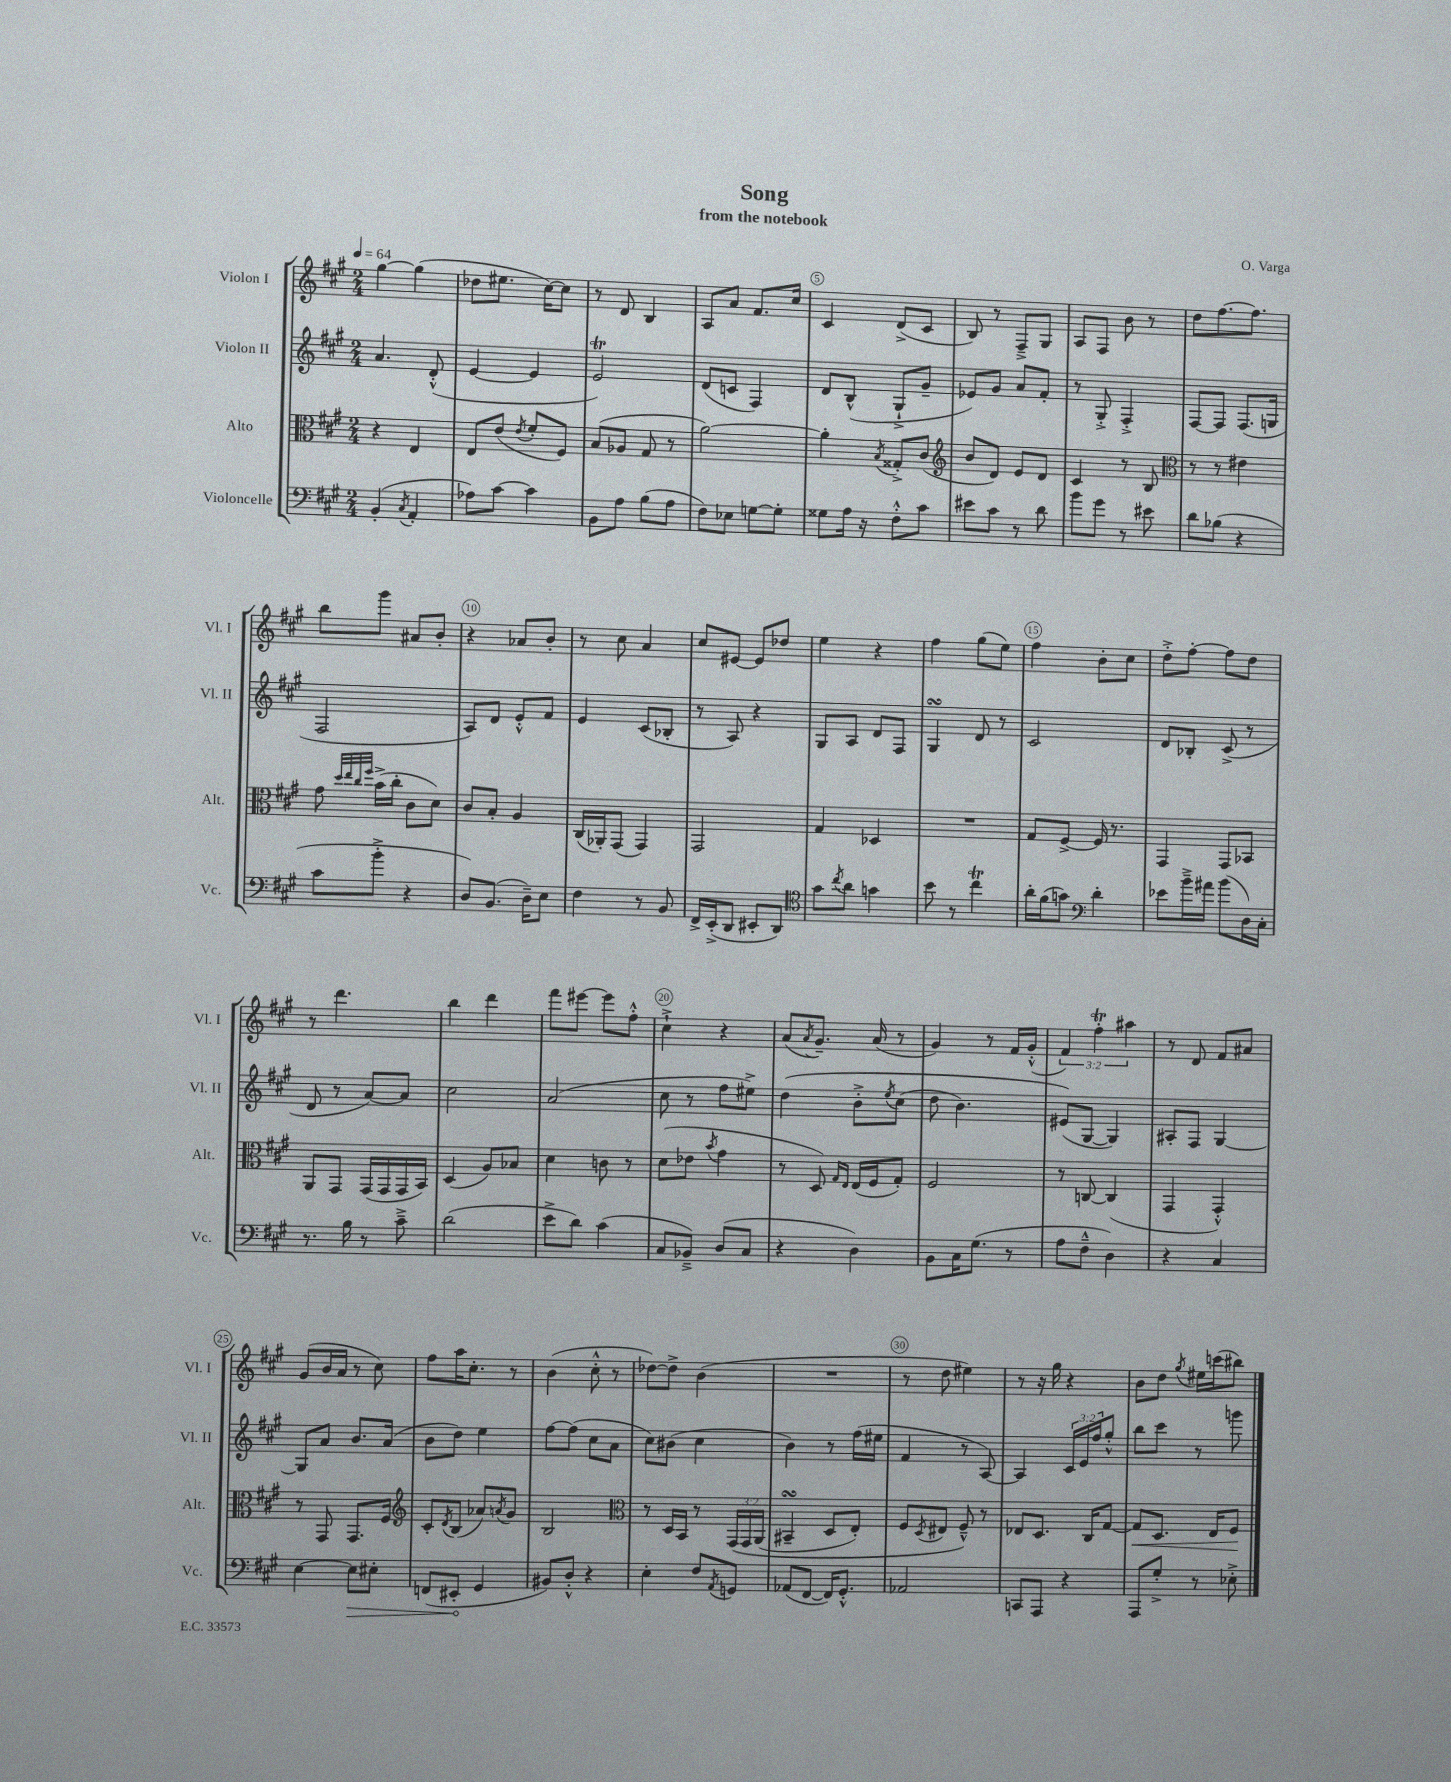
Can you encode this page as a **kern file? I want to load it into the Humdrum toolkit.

**kern	**kern	**kern	**kern
*staff4	*staff3	*staff2	*staff1
*clefF4	*clefC3	*clefG2	*clefG2
*k[f#c#g#]	*k[f#c#g#]	*k[f#c#g#]	*k[f#c#g#]
*M2/4	*M2/4	*M2/4	*M2/4
*MM64	*MM64	*MM64	*MM64
(4BB'/	4r	4.a/	[4gg#\
8qC#/	.	.	.
4AA'/	4E/	.	(4gg#\]
.	.	(8d'^^/	.
=	=	=	=
8A-\L)	8E/L	[4e/	8dd-\L
[8c#\J	(8e/J	.	8.ee#\J
.	8qe/	.	.
4c#\]	8f#'/L	4e/]	.
.	.	.	[16cc#\LK)
.	8F#/J)	.	8cc#\]J
=	=	=	=
8BB\L	(8B/L	2e/)	8r
8A\J	8A-/J	.	8d/
(8B\L	8G#/	.	4B/
8A\J	8r	.	.
=	=	=	=
8F#\L)	[2a\)	(8d/L	8A/L
8E-\J	.	8c/J	8a/J
[8G\L	.	4F#/)	8.f#/L
8G'\]J	.	.	.
.	.	.	16cc#/Jk
=	=	=	=
8G##\L	4a'\]	8d/L	4c#/
16A\Jk	.	(8B^^/J	.
16r	.	.	.
.	8qB/	.	.
8F#'^^\L	8G##'^/L	8G#`^/L	(8d^/L
8c#\J	(8c#/J	8g#~/J	8c#/J
=	=	=	=
*	*clefG2	*	*
8e#\L	8b/L	8e-/L)	8B/)
8c#\J	8d/J)	8g#/J	8r
8r	8e/L	8a/L	8F#~^/L
8d\	8d/J	8f#'/J	8G#/J
=	=	=	=
8b\L	4c#/	8r	8A/L
8g#\J	.	8G#'^/	8F#/J
8r	8r	4F#'^/	8b\
8e#\	8B/	.	8r
=	=	=	=
*	*clefC3	*	*
8d\L	8r	[8F#/L	8dd\L
(8B-\J	8r	8F#/]J	[8.ff#\
4r	4e#\	(8.F#/L	.
.	.	.	8.ff#\]J
.	.	16G/Jk	.
=	=	=	=
8c#\L	8g#\	2F#/	8bb\L
.	32qqdd/LLL	.	.
.	32qqee/	.	.
.	32qqcc#/	.	.
.	32qqff#/JJJ	.	.
8b'^\J	(16b^\LL	.	8ggg#\J
.	16cc#'\JJ	.	.
4r	8c#\L	.	8a#/L
.	8d\J)	.	8b'/J
=	=	=	=
8D/L)	8c#/L	8A/L)	4r
(8.BB/J	8B'/J	8d/J	.
.	4A/	8e'^^/L	8a-/L
16D~\LK)	.	.	.
8E\J	.	8f#/J	8b'/J
=	=	=	=
4F#\	(16C#/LL	4e/	8r
.	16AA-'/J)	.	.
.	(8GG#/J	.	8cc#\
8r	4GG#/)	(8c#/L	4a/
8BB/	.	8B-'/J	.
=	=	=	=
16FF#^/LL	2GG#/	8r	8cc#/L
(16EE'^/J	.	.	.
8DD/J	.	8A/)	[8e#/J
8EE#'/L	.	4r	8e#/]L
8DD/J)	.	.	8dd-/J
=	=	=	=
*clefC4	*	*	*
8g#\L	4G#/	8G#/L	4ee\
8qcc#/	.	.	.
8a\J	.	8A/J	.
4g\	4D-/	8d/L	4r
.	.	8F#/J	.
=	=	=	=
8b\	2r	4G#/	4ff#\
8r	.	.	.
4cc#\	.	8d/	(8gg#\L
.	.	8r	8ee\J)
=	=	=	=
16a'\LL	8G#/L	2c#/	4ff#\
(16f#\J	.	.	.
8g\J)	[8F#^/J	.	.
*clefF4	*	*	*
4d'\	16F#/]	.	8b'\L
.	8.r	.	.
.	.	.	8cc#\J
=	=	=	=
8e-\L	4GG#/	8d/L	8dd'^\L
16b~^\L	.	8B-'/J	[8ff#'\J
16a#\JJ	.	.	.
(8b\L	8GG#/L	(8c#^/	8ff#\]L
16D\L)	8BB-/J	8r	8dd\J
16C#'\JJ	.	.	.
=	=	=	=
8.r	8AA/L	8d/	8r
.	8GG#/J	8r	4.ddd\
16B\	.	.	.
8r	(16GG#/LL	[8a/L)	.
.	16GG#/	.	.
8c#~^\	16GG#/	8a/]J	.
.	16BB/JJ)	.	.
=	=	=	=
(2d\	(4D/	2cc#\	4bb\
.	8A/L)	.	4ddd\
.	8B-/J	.	.
=	=	=	=
8e^\L	4d\	(2a/	8fff#\L
8d\J)	.	.	[8eee#\J
(4c#\	8c\	.	8eee#\]L
.	8r	.	8ff#'^^\J
=	=	=	=
8C#/L	(8d\L	8cc#\	4cc#`^\
8BB-~^/J)	8e-\J	8r	.
.	8qb/	.	.
(8D/L	4g#\	8ff#\L	4r
8C#/J	.	8ee#^\J)	.
=	=	=	=
4r	8r	&(4dd\	(8a/L
.	.	.	8qa/
.	8D/)	.	8.g#~/J)
.	16qqG#/LL	.	.
.	16qqE/JJ	.	.
4D\)	(16E/LL	8b'^\L	.
.	16F#/J	.	(16a/
.	.	8qee/	.
.	8G#'/J)	(8cc#\J	8r
=	=	=	=
8BB\L	2F#/	8dd\	4g#/)
16C#\K	.	4.b\)	.
(8.G#\J	.	.	.
.	.	.	8r
8r	.	.	16f#/LL
.	.	.	(16g#'^^/JJ
=	=	=	=
8A\L	8r	(8e#/L&)	6f#/)
8F#~^^\J	[8C/	[8G#/J	.
.	.	.	6ff#'\
4D\)	(4C/]	4G#/])	.
.	.	.	6aa#\
=	=	=	=
4r	4GG#/	8A#'/L	8r
.	.	8F#/J	8d/
4C#/	4GG#'^^/)	[4G#/	8f#/L
.	.	.	8a#/J
=	=	=	=
[4E\	8r	8G#/]L	(8g#/L
.	8GG#/	8a/J	16b/L
.	.	.	16a/JJ
8E\]L	8.GG#/L	8.b/L	8r
8E#'\J	.	.	8cc#\)
.	16F#/Jk	(16a/Jk	.
=	=	=	=
*	*clefG2	*	*
(8FF/L	8c#'/L	8b\L	8ff#\L
.	8qd/	.	.
8EE#'/J	(8B/J	8dd\J)	16aa\K
.	.	.	8.cc#'\J
4GG#/	8a-/L)	4ee\	.
.	8qa/	.	.
.	8g#/J	.	8r
=	=	=	=
8BB#/L)	2B/	[8ff#\L	(4b\
8D'^^/J	.	(8ff#\]J	.
4r	.	8cc#\L	8cc#'^^\
.	.	8a\J	8r
=	=	=	=
*	*clefC3	*	*
4E'\	8r	8cc#\L)	[8dd-\L)
.	16D/LL	(8b#\J	8dd-^\]J
.	16BB/JJ	.	.
8F#/L	8r	4cc#\	(4b\
8qAA/	.	.	.
8GG/J	&(24GG#/LL	.	.
.	24GG#/	.	.
.	(24AA/JJ	.	.
=	=	=	=
(8AA-/L	4BB#~/	4b\)	2r
[8FF#/J	.	.	.
16FF#/]LK)	8D/L	8r	.
8.GG#'^^/J	.	.	.
.	8E'/J)	(16ff#\LL	.
.	.	16ee#\JJ	.
=	=	=	=
2AA-/	8F#/L	4f#/	8r
.	8qD/	.	.
.	8E#/J	.	8dd\
.	8F#~^^/&)	8r	4ee#\)
.	8r	[8A/)	.
=	=	=	=
8CC/L	8E-/L	4A/]	8r
8AAA/J	8.D/J	.	16r
.	.	.	16gg#\
4r	.	24c#/LL	4r
.	.	24e/	.
.	16C#/LK	.	.
.	.	24ff#/J	.
.	[8G#/J	8gg#'^^/J	.
=	=	=	=
8AAA/L	8G#/]L	8bb\L	8b\L
8G#'^/J	8.D/J	8ccc#\J	8dd\J
.	.	.	8qgg#/
8r	.	8r	16ee#\LL
.	16E/LK	.	(16ccc\J
8E-'^\	8F#/J	8ggg\	8bb#\J)
==	==	==	==
*-	*-	*-	*-
